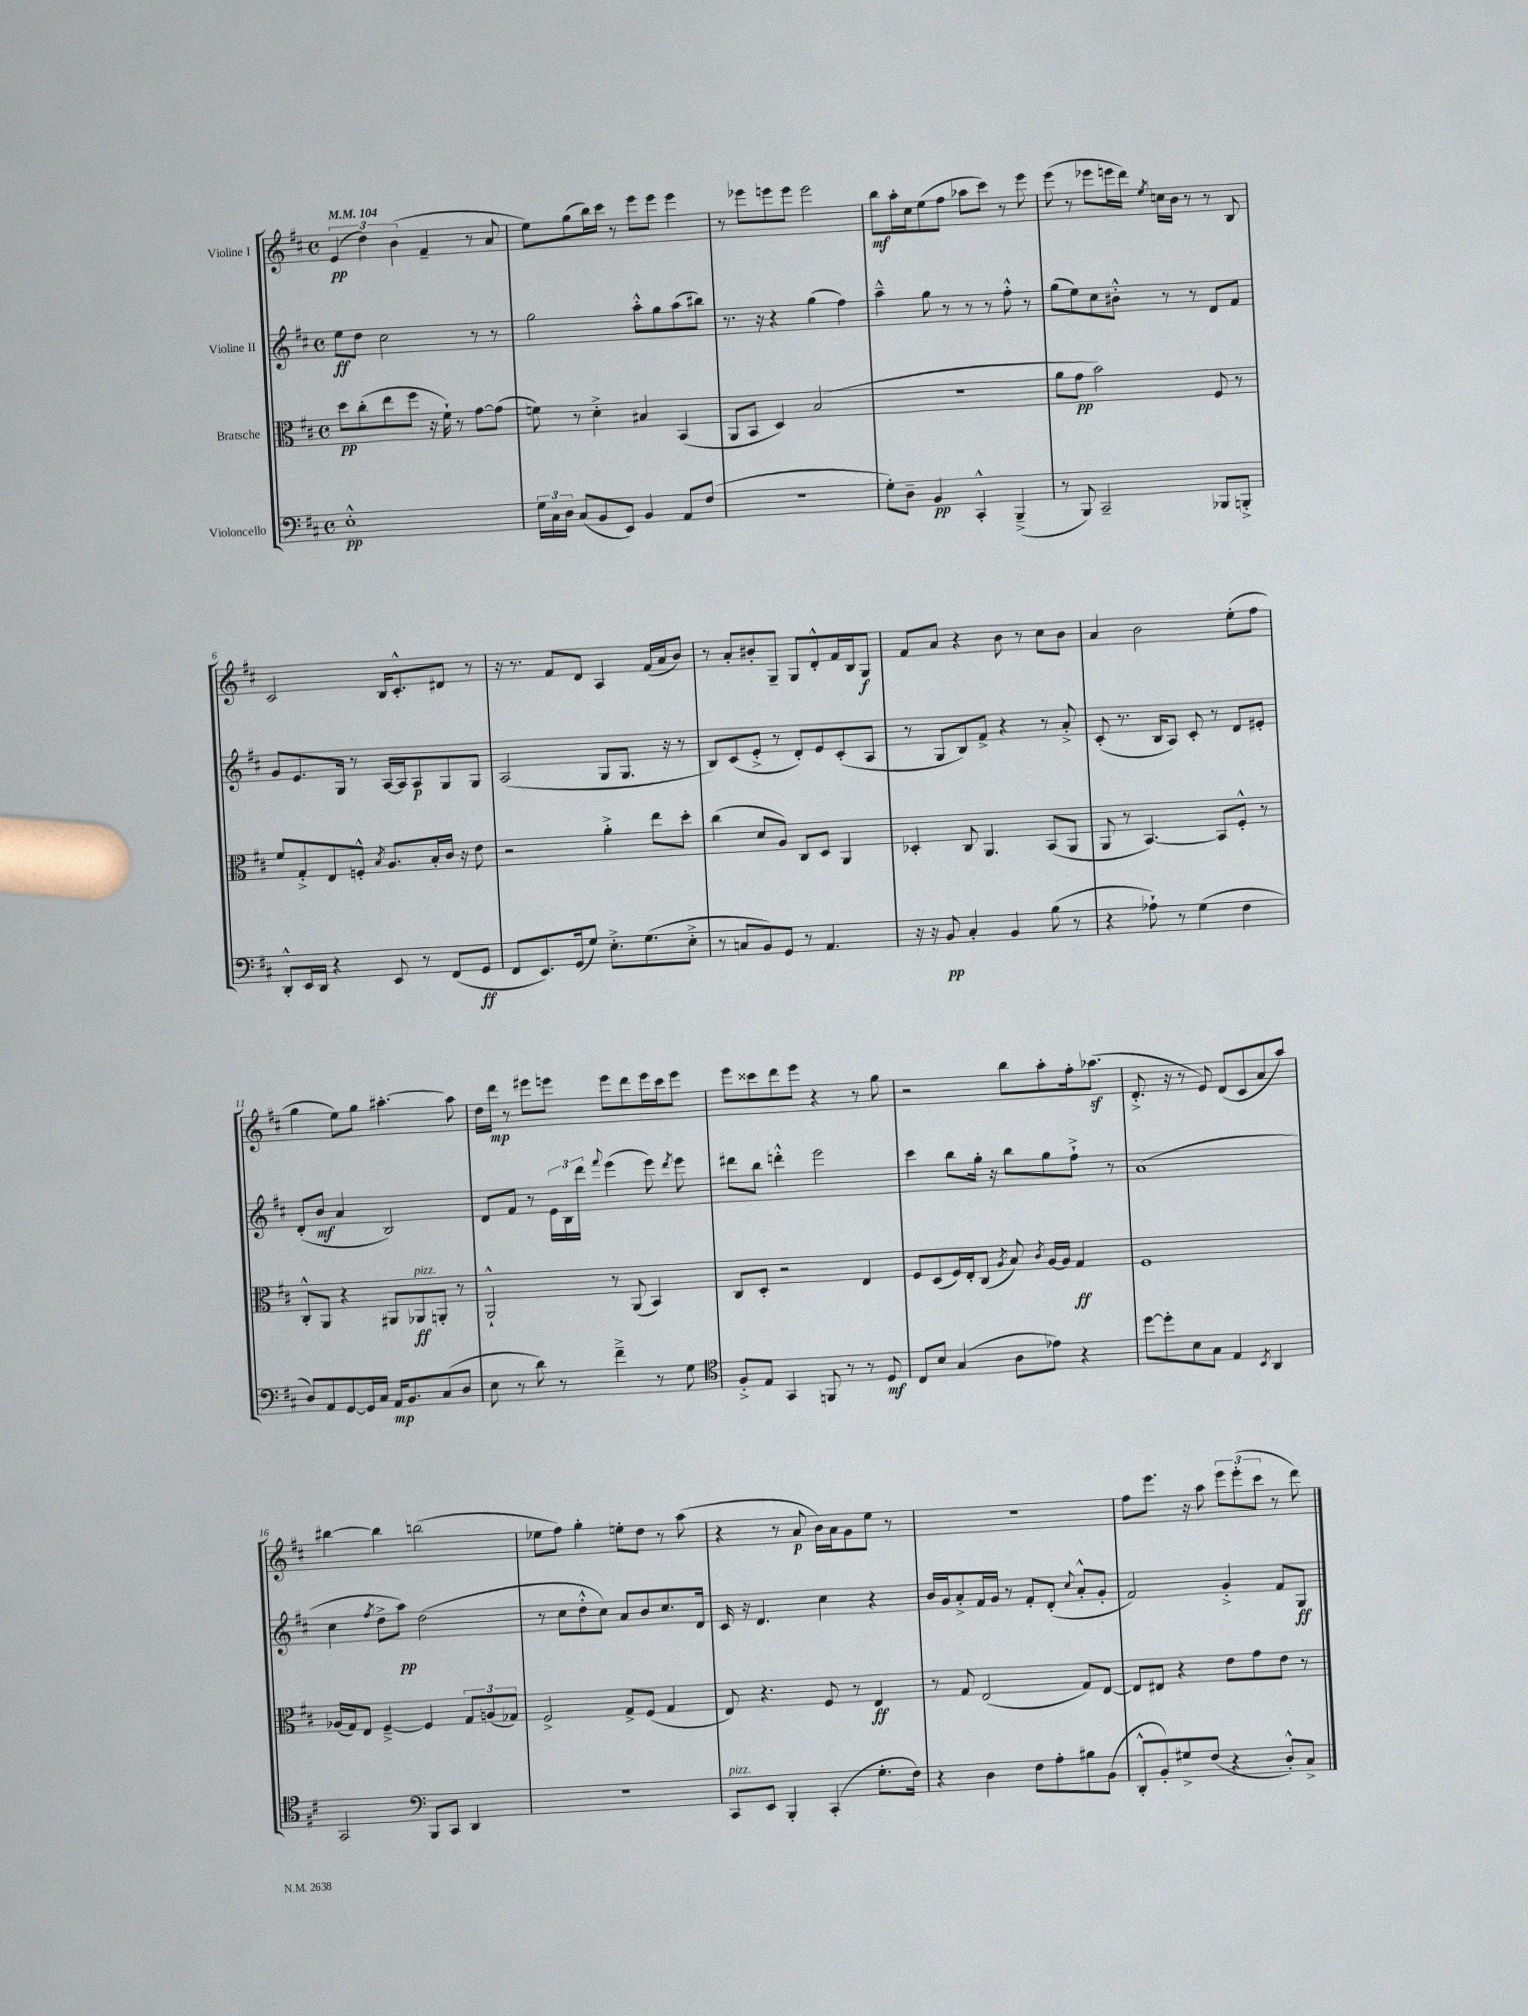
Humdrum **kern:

**kern	**dynam	**kern	**dynam	**kern	**dynam	**kern	**dynam
*part4	*part4	*part3	*part3	*part2	*part2	*part1	*part1
*staff4	*staff4	*staff3	*staff3	*staff2	*staff2	*staff1	*staff1
*I"Violoncello	*	*I"Bratsche	*	*I"Violine II	*	*I"Violine I	*
*clefF4	*	*clefC3	*	*clefG2	*	*clefG2	*
*k[f#c#]	*	*k[f#c#]	*	*k[f#c#]	*	*k[f#c#]	*
*M4/4	*	*M4/4	*	*M4/4	*	*M4/4	*
*met(c)	*	*met(c)	*	*met(c)	*	*met(c)	*
*MM104	*	*MM104	*	*MM104	*	*MM104	*
=1	=1	=1	=1	=1	=1	=1	=1
1E'^^	pp	8dd\L	pp	8ee\L	ff	(6e/	pp
.	.	(8cc#'\	.	8dd\J	.	.	.
.	.	.	.	.	.	6dd\)	.
.	.	8ee\	.	2cc#\	.	.	.
.	.	.	.	.	.	(6b\	.
.	.	8ff#\J	.	.	.	.	.
.	.	16r	.	.	.	4f#~/	.
.	.	16f#`\)	.	.	.	.	.
.	.	8r	.	.	.	.	.
.	.	[8g\L	.	8r	.	8r	.
.	.	(8g\J]	.	8r	.	8a/	.
=2	=2	=2	=2	=2	=2	=2	=2
24G\LL	.	8fn\)	.	2gg\	.	8ee\L)	.
24C#\	.	.	.	.	.	.	.
24D\JJ	.	.	.	.	.	.	.
(8C#/L	.	8r	.	.	.	(8gg\	.
8BB/	.	4d'^\	.	.	.	16bb\L)	.
.	.	.	.	.	.	16ccc#\JJ	.
8EE/J)	.	.	.	.	.	8r	.
4BB/	.	4B#X/	.	8aa'^^\L	.	8eee\L	.
.	.	.	.	8gg\	.	8eee\J	.
8AA/L	.	(4BB/	.	(8aa\	.	4eee\	.
(8F#/J	.	.	.	8bb#X\J)	.	.	.
=3	=3	=3	=3	=3	=3	=3	=3
1r	.	8AA/L	.	8.r	.	8r	.
.	.	8BB/J	.	.	.	8eee-X\L	.
.	.	.	.	16r	.	.	.
.	.	4D/)	.	4r	.	8eeen\	.
.	.	.	.	.	.	8eee\J	.
.	.	(2B/	.	(4gg\	.	2eee\	.
.	.	.	.	4ff#\)	.	.	.
=4	=4	=4	=4	=4	=4	=4	=4
8G'\L)	.	1r	.	4aa~^^\	.	8bb\L	mf
8D~\J	.	.	.	.	.	16aa'\L	.
.	.	.	.	.	.	16cc#\J	.
4BB/	pp	.	.	8gg\	.	(8ee\	.
.	.	.	.	8r	.	8ff#\J	.
4CC#'^^/	.	.	.	8r	.	8aa-X\L	.
.	.	.	.	8r	.	8ccc#\J)	.
(4BBB~^/	.	.	.	8ff#'^^\	.	8r	.
.	.	.	.	8r	.	8eee\	.
=5	=5	=5	=5	=5	=5	=5	=5
8r	.	8a\L	.	(8gg\L	.	(8eee\	.
8BBB/)	.	8g\J	pp	8ee\)	.	8r	.
2CC#~/	.	2b\)	.	8cc#\	.	8eee-X\L	.
.	.	.	.	8b#X'^^\J	.	16eeen\L	.
.	.	.	.	.	.	16ddd\JJ)	.
.	.	.	.	.	.	8qee/	.
.	.	.	.	8r	.	16ccn\LL	.
.	.	.	.	.	.	16b\JJ	.
.	.	.	.	8r	.	8r	.
8BBB-X/L	.	8F#/	.	8d/L	.	8r	.
8BBBn'^/J	.	8r	.	8f#/J	.	8B/	.
!!LO:LB:g=z
=6	=6	=6	=6	=6	=6	=6	=6
8DD'^^/L	.	8f#/L	.	8g/L	.	2c#/	.
16EE/L	.	8G'^/	.	8.e/	.	.	.
16DD/JJ	.	.	.	.	.	.	.
4r	.	8E/	.	.	.	.	.
.	.	.	.	16G/Jk	.	.	.
.	.	8Fn'^^/J	.	8r	.	.	.
.	.	8qB/	.	.	.	.	.
8EE/	.	8.A/L	.	[16A/LL	.	16B/KL	.
.	.	.	.	16A/J]	.	8.c#'^^/	.
8r	.	.	.	8A/	p	.	.
.	.	16B'/L	.	.	.	.	.
(8FF#/L	.	16c#/JJ	.	8G/	.	8d#X/J	.
.	.	16r	.	.	.	.	.
8GG/J	ff	8e\	.	8G/J	.	8r	.
=7	=7	=7	=7	=7	=7	=7	=7
8FF#/L	.	2r	.	(2A/	.	16r	.
.	.	.	.	.	.	8.r	.
8.EE/)	.	.	.	.	.	.	.
.	.	.	.	.	.	8f#/L	.
(16GG/k	.	.	.	.	.	.	.
8G/J)	.	.	.	.	.	8d/J	.
8.E'^\L	.	4a'^\	.	8G/L	.	4A/	.
.	.	.	.	8.G/J	.	.	.
(8.G\	.	.	.	.	.	.	.
.	.	8ee\L	.	.	.	(16f#/LL	.
.	.	.	.	16r	.	16a/J	.
8E'^\J	.	8dd'\J	.	8r	.	8b/J)	.
=8	=8	=8	=8	=8	=8	=8	=8
8r	.	(4cc#\	.	8B/L)	.	8r	.
8Cn/L	.	.	.	(8c#/	.	8a'/L	.
8BB/)	.	8d/L	.	8e'^/J	.	8b#X'/	.
8GG/J	.	8A/J)	.	8r	.	8G~/J	.
8r	.	8C#/L	.	8d'/L)	.	8G/L	.
4.AA/	.	8D/J	.	8e/	.	8d'^^/	.
.	.	4AA/	.	(8c#'/	.	16f#/L	.
.	.	.	.	.	.	16B/J	.
.	.	.	.	8A/J	.	8G/J	f
=9	=9	=9	=9	=9	=9	=9	=9
16r	.	4D-X'/	.	8r	.	8f#/L	.
16r	.	.	.	.	.	.	.
8BB/	pp	.	.	8G/L	.	8a/J	.
4C#'/	.	8C#/	.	8B/)	.	4r	.
.	.	4.AA/	.	8f#^/J	.	.	.
4BB/	.	.	.	4r	.	8b\	.
.	.	.	.	.	.	8r	.
(8B\	.	(8BB/L	.	8r	.	8cc#\L	.
8r	.	8AA/J	.	8a'^/	.	8b\J	.
=10	=10	=10	=10	=10	=10	=10	=10
4r	.	8AA/	.	(8c#'/	.	4a/	.
.	.	8r	.	8.r	.	.	.
8A-X`\)	.	[4.BB/)	.	.	.	2b\	.
.	.	.	.	16B/KL	.	.	.
8r	.	.	.	8A/J)	.	.	.
(4G\	.	.	.	8c#'/	.	.	.
.	.	8BB/L]	.	8r	.	.	.
4F#\	.	8F#'^^/J	.	8d/L	.	(8ee'\L	.
.	.	8r	.	8e#X'/J	.	8ff#\J	.
!!LO:LB:g=z
=11	=11	=11	=11	=11	=11	=11	=11
8D/L)	.	8C#'^^/L	.	(8d'/L	.	4gg\	.
8AA/	.	8AA/J	.	8b/J	mf	.	.
[8GG/	.	4r	.	4a/	.	8ee\L)	.
16GG/L]	.	.	.	.	.	8gg\J	.
16C#/JJ	.	.	.	.	.	.	.
16AA/KL	mp	8AA#X/L	.	2B/)	.	[4.aa#X'\	.
8.BB/	.	.	.	.	.	.	.
!	!	!LO:TX:a:i:t=pizz.	!	!	!	!	!
.	.	8AA-X/	ff	.	.	.	.
(8C#/	.	8AAn'/J	.	.	.	.	.
8D/J	.	8r	.	.	.	8aa#\]	.
=12	=12	=12	=12	=12	=12	=12	=12
8E\	.	2AA`^^/	.	8d/L	.	16dd\LL	.
.	.	.	.	.	.	16ddd\JJ	mp
8r	.	.	.	8f#/J	.	8r	.
8d\)	.	.	.	8r	.	8eee#X\L	.
8r	.	.	.	24e\LL	.	8eeen\J	.
.	.	.	.	24B\	.	.	.
.	.	.	.	24ddd\JJ	.	.	.
.	.	.	.	8qqfff#/	.	.	.
4f#~^\	.	8r	.	(4eee\	.	8eee\L	.
.	.	(8AA/	.	.	.	8ddd\	.
8r	.	4BB/)	.	8eee\)	.	16eee\L	.
.	.	.	.	.	.	16ccc#\J	.
.	.	.	.	8qddd/	.	.	.
8G\	.	.	.	8eee\	.	8eee\J	.
=13	=13	=13	=13	=13	=13	=13	=13
*clefC4	*	*	*	*	*	*	*
8F#'^/L	.	8C#/L	.	8ddd#X\L	.	8eee\L	.
8E/J	.	8D'/J	.	8bb\J	.	8ccc##X\	.
4GG/	.	2r	.	4dddn'^^\	.	8ddd\	.
.	.	.	.	.	.	8eee\J	.
8FFn/	.	.	.	2eee\	.	4r	.
8r	.	.	.	.	.	.	.
8r	.	4E/	.	.	.	8r	.
8D/	mf	.	.	.	.	8gg\	.
=14	=14	=14	=14	=14	=14	=14	=14
8C#/L	.	8F#/L	.	4ccc#\	.	2r	.
8B/J	.	(8D/	.	.	.	.	.
(4G/	.	16F#/L)	.	8bb\L	.	.	.
.	.	16E'/J	.	.	.	.	.
.	.	(8C#/J	.	16gg'\Jk	.	.	.
.	.	.	.	16r	.	.	.
.	.	8qA/	.	.	.	.	.
8A\L	.	8B/)	.	8bb\L	.	8bb\L	.
.	.	8qc#/	.	.	.	.	.
8e-X\J)	.	[16A/LL	.	8gg\	.	8aa'\	.
.	.	16A/JJ]	.	.	.	.	.
4r	.	4G/	ff	8ff#`^\J	.	16ff#'\k	.
.	.	.	.	.	.	(8.aa-Xz\J	.
.	.	.	.	8r	.	.	.
=15	=15	=15	=15	=15	=15	=15	=15
[8dd\L	.	1F#	.	(1a	.	8.d'^/	.
8dd'\]	.	.	.	.	.	.	.
.	.	.	.	.	.	16r	.
8B\	.	.	.	.	.	8r	.
8G\J	.	.	.	.	.	8e/)	.
4E/	.	.	.	.	.	(8d/L	.
.	.	.	.	.	.	8c#/	.
8qBB/	.	.	.	.	.	.	.
4AA/	.	.	.	.	.	8a/	.
.	.	.	.	.	.	8aa/J)	.
!!LO:LB:g=z
=16	=16	=16	=16	=16	=16	=16	=16
2GG/	.	(16A-X/LL	.	4cc#\	.	[4bb#X\	.
.	.	16G/J)	.	.	.	.	.
.	.	8E/J	.	.	.	.	.
.	.	.	.	8qff#/	.	.	.
.	.	[4F#~^/	.	8dd^\L	.	4bb#\]	.
.	.	.	.	8aa\J)	pp	.	.
*clefF4	*	*	*	*	*	*	*
8BBB/L	.	4F#/]	.	(2dd\	.	(2bbn\	.
8CC#/J	.	.	.	.	.	.	.
4DD/	.	12G/L	.	.	.	.	.
.	.	(12An/	.	.	.	.	.
.	.	12G-X/J)	.	.	.	.	.
=17	=17	=17	=17	=17	=17	=17	=17
1r	.	2F#^/	.	8r	.	8ee-X\L	.
.	.	.	.	8cc#\L	.	8ff#\J)	.
.	.	.	.	8dd'^^\	.	4gg'\	.
.	.	.	.	8cc#\J)	.	.	.
.	.	8G^/L	.	8a/L	.	8een'\L	.
.	.	(8F#/J	.	8b/	.	8dd\J	.
.	.	4G/	.	8.cc#/	.	8r	.
.	.	.	.	.	.	(8aa\	.
.	.	.	.	16d/Jk	.	.	.
=18	=18	=18	=18	=18	=18	=18	=18
!LO:TX:a:i:t=pizz.	!	!	!	!	!	!	!
8CC#/L	.	8E/)	.	16c#/	.	4r	.
.	.	.	.	16r	.	.	.
8EE/J	.	4.r	.	4.d/	.	.	.
4BBB'/	.	.	.	.	.	8r	.
.	.	.	.	.	.	8a/	p
(4CC#'/	.	8F#/	.	4cc#\	.	16b\LL)	.
.	.	.	.	.	.	16a\J	.
.	.	8r	.	.	.	8g\	.
8.G'\L	.	4E/	ff	4r	.	8ee\J	.
.	.	.	.	.	.	8r	.
16F#\Jk)	.	.	.	.	.	.	.
=19	=19	=19	=19	=19	=19	=19	=19
4r	.	8r	.	16b/LL	.	1r	.
.	.	.	.	16g/J	.	.	.
.	.	8G/	.	8a'^/	.	.	.
4D\	.	(2E/	.	16f#/L	.	.	.
.	.	.	.	16g/JJ	.	.	.
.	.	.	.	8r	.	.	.
8F#\L	.	.	.	8f#'/L	.	.	.
8A'\	.	.	.	(8d'/J	.	.	.
.	.	.	.	8qqcc#/	.	.	.
8B#X\	.	8G/L)	.	8a'^^/L	.	.	.
(8BB\J	.	[8E/J	.	8g'/J	.	.	.
=20	=20	=20	=20	=20	=20	=20	=20
8DD'^^/L	.	8E/L]	.	2f#/)	.	8ff#\L	.
8BB'/)	.	8E#X/J	.	.	.	8.eee\J	.
8G#X^/	.	4r	.	.	.	.	.
.	.	.	.	.	.	16r	.
(8F#/J	.	.	.	.	.	8aa\	.
4r	.	8e\L	.	4g'^/	.	12eee\L	.
.	.	.	.	.	.	(12eee'\	.
.	.	8g\	.	.	.	.	.
.	.	.	.	.	.	12ccc#\J	.
8D'^^/L)	.	8e\J	.	8f#/L	.	8r	.
8C#^/J	.	8r	.	8G/J	ff	8ddd\)	.
==	==	==	==	==	==	==	==
*-	*-	*-	*-	*-	*-	*-	*-
